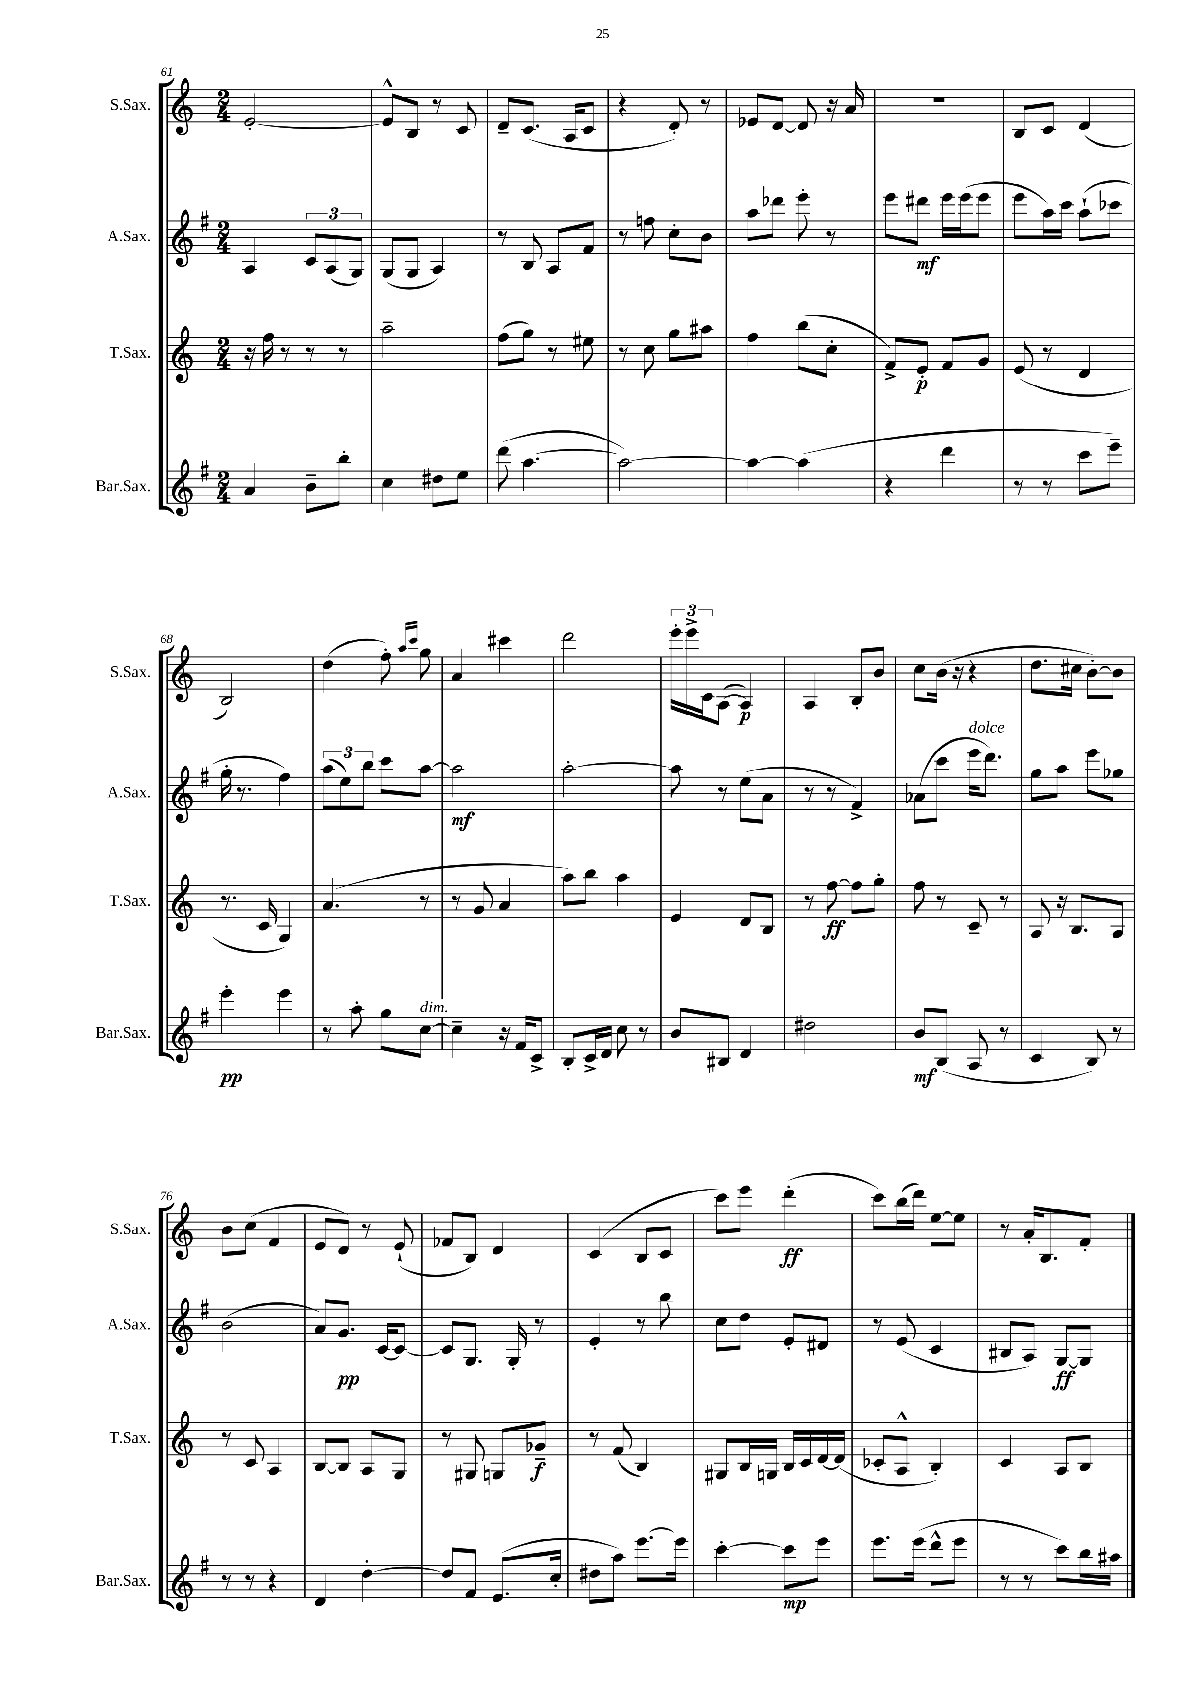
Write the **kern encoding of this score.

**kern	**dynam	**kern	**dynam	**kern	**dynam	**kern	**dynam
*part4	*part4	*part3	*part3	*part2	*part2	*part1	*part1
*staff4	*staff4	*staff3	*staff3	*staff2	*staff2	*staff1	*staff1
*I"Bar.Sax.	*	*I"T.Sax.	*	*I"A.Sax.	*	*I"S.Sax.	*
*I'Bar.Sax.	*	*I'T.Sax.	*	*I'A.Sax.	*	*I'S.Sax.	*
*clefG2	*	*clefG2	*	*clefG2	*	*clefG2	*
*k[f#]	*	*k[]	*	*k[f#]	*	*k[]	*
*M2/4	*	*M2/4	*	*M2/4	*	*M2/4	*
=61	=61	=61	=61	=61	=61	=61	=61
4a/	.	16r	.	4A/	.	[2e'/	.
.	.	16ff\	.	.	.	.	.
.	.	8r	.	.	.	.	.
8b~\L	.	8r	.	12c/L	.	.	.
.	.	.	.	(12A/	.	.	.
8bb'\J	.	8r	.	.	.	.	.
.	.	.	.	12G/J)	.	.	.
=62	=62	=62	=62	=62	=62	=62	=62
4cc\	.	2aa~\	.	(8G/L	.	8e^^/L]	.
.	.	.	.	8G/J	.	8B/J	.
8dd#X\L	.	.	.	4A/)	.	8r	.
8ee\J	.	.	.	.	.	8c/	.
=63	=63	=63	=63	=63	=63	=63	=63
(8ddd\	.	(8ff\L	.	8r	.	8d~/L	.
[4.aa\	.	8gg\J)	.	8B/	.	(8.c/J	.
.	.	8r	.	8A/L	.	.	.
.	.	.	.	.	.	16A/KL	.
.	.	8ee#X\	.	8f#/J	.	8c/J	.
=64	=64	=64	=64	=64	=64	=64	=64
2aa\_)	.	8r	.	8r	.	4r	.
.	.	8cc\	.	8ffn\	.	.	.
.	.	8gg\L	.	8cc'\L	.	8d'/)	.
.	.	8aa#X\J	.	8b\J	.	8r	.
=65	=65	=65	=65	=65	=65	=65	=65
4aa\_	.	4ff\	.	8aa\L	.	8e-X/L	.
.	.	.	.	8ddd-X\J	.	[8d/J	.
(4aa\]	.	(8bb\L	.	8eee'\	.	8d/]	.
.	.	8cc'\J	.	8r	.	16r	.
.	.	.	.	.	.	16a/	.
=66	=66	=66	=66	=66	=66	=66	=66
4r	.	8f^/L)	.	8eee\L	.	2r	.
.	.	8e'/J	p	8ddd#X\J	mf	.	.
4ddd\	.	8f/L	.	16eee\LL	.	.	.
.	.	.	.	(16eee\J	.	.	.
.	.	8g/J	.	8eee\J	.	.	.
=67	=67	=67	=67	=67	=67	=67	=67
8r	.	(8e/	.	8eee\L	.	8B/L	.
8r	.	8r	.	16aa\L)	.	8c/J	.
.	.	.	.	16ccc\JJ	.	.	.
8ccc\L	.	4d/	.	(8aa`\L	.	(4d/	.
8eee~\J)	.	.	.	8ccc-X\J	.	.	.
!!LO:LB:g=z
=68	=68	=68	=68	=68	=68	=68	=68
4eee'\	pp	8.r	.	16gg'\	.	2B/)	.
.	.	.	.	8.r	.	.	.
.	.	16c/	.	.	.	.	.
4eee\	.	4G/)	.	4ff#\)	.	.	.
=69	=69	=69	=69	=69	=69	=69	=69
8r	.	(4.a/	.	(12aa\L	.	(4dd\	.
.	.	.	.	12ee\)	.	.	.
8aa'\	.	.	.	.	.	.	.
.	.	.	.	12bb\J	.	.	.
8gg\L	.	.	.	8ccc\L	.	8ff'\)	.
.	.	.	.	.	.	16qqaa/LL	.
.	.	.	.	.	.	16qqccc/JJ	.
!LO:TX:a:i:t=dim.	!	!	!	!	!	!	!
[8cc\J	.	8r	.	[8aa\J	.	8gg\	.
=70	=70	=70	=70	=70	=70	=70	=70
4cc~\]	.	8r	.	2aa\]	mf	4a/	.
.	.	8g/	.	.	.	.	.
16r	.	4a/	.	.	.	4ccc#X\	.
16f#/KL	.	.	.	.	.	.	.
8c^/J	.	.	.	.	.	.	.
=71	=71	=71	=71	=71	=71	=71	=71
8B'/L	.	8aa\L)	.	[2aa'\	.	2ddd\	.
16c^/L	.	8bb\J	.	.	.	.	.
16d/JJ	.	.	.	.	.	.	.
8cc\	.	4aa\	.	.	.	.	.
8r	.	.	.	.	.	.	.
=72	=72	=72	=72	=72	=72	=72	=72
8b/L	.	4e/	.	8aa\]	.	24eee'\LL	.
.	.	.	.	.	.	24eee^\	.
.	.	.	.	.	.	24c\J	.
8B#X/J	.	.	.	8r	.	([8A\J	.
4d/	.	8d/L	.	(8ee\L	.	4A/])	p
.	.	8B/J	.	8a\J	.	.	.
=73	=73	=73	=73	=73	=73	=73	=73
2dd#X\	.	8r	.	8r	.	4A/	.
.	.	[8ff\	ff	8r	.	.	.
.	.	8ff\L]	.	4f#^/)	.	8B'/L	.
.	.	8gg'\J	.	.	.	8b/J	.
=74	=74	=74	=74	=74	=74	=74	=74
8b/L	mf	8ff\	.	(8a-X\L	.	8cc\L	.
(8B/J	.	8r	.	8ccc\J	.	(16b\Jk	.
.	.	.	.	.	.	16r	.
!	!	!	!	!LO:TX:a:i:t=dolce	!	!	!
8A/	.	8c~/	.	16eee\KL	.	4r	.
.	.	.	.	8.ddd\J)	.	.	.
8r	.	8r	.	.	.	.	.
=75	=75	=75	=75	=75	=75	=75	=75
4c/	.	8A/	.	8gg\L	.	8.dd\L	.
.	.	16r	.	8aa\J	.	.	.
.	.	8.B/L	.	.	.	16cc#X\Jk	.
8B/)	.	.	.	8eee\L	.	[8b'\L)	.
8r	.	8A/J	.	8gg-X\J	.	8b\J]	.
!!LO:LB:g=z
=76	=76	=76	=76	=76	=76	=76	=76
8r	.	8r	.	(2b\	.	8b\L	.
8r	.	8c/	.	.	.	(8cc\J	.
4r	.	4A/	.	.	.	4f/	.
=77	=77	=77	=77	=77	=77	=77	=77
4d/	.	[8B/L	.	8a/L)	.	8e/L	.
.	.	8B/J]	.	8.g/J	pp	8d/J)	.
[4dd'\	.	8A/L	.	.	.	8r	.
.	.	.	.	[16c/KL	.	.	.
.	.	8G/J	.	8c/J_	.	(8e`/	.
=78	=78	=78	=78	=78	=78	=78	=78
8dd/L]	.	8r	.	8c/L]	.	8f-X/L	.
8f#/J	.	8G#X/	.	8.G/J	.	8B/J)	.
(8.e/L	.	8Gn/L	.	.	.	4d/	.
.	.	.	.	16G'/	.	.	.
.	.	8g-X~/J	f	8r	.	.	.
16cc'/Jk	.	.	.	.	.	.	.
=79	=79	=79	=79	=79	=79	=79	=79
8dd#X\L	.	8r	.	4e'/	.	(4c/	.
8aa\J)	.	(8f/	.	.	.	.	.
[8.eee\L	.	4B/)	.	8r	.	8B/L	.
.	.	.	.	8bb\	.	8c/J	.
16eee\Jk]	.	.	.	.	.	.	.
=80	=80	=80	=80	=80	=80	=80	=80
[4ccc'\	.	8G#X/L	.	8cc\L	.	8ccc\L)	.
.	.	16B/L	.	8dd\J	.	8eee\J	.
.	.	16Gn/JJ	.	.	.	.	.
8ccc\L]	mp	16B/LL	.	8e'/L	.	(4ddd'\	ff
.	.	16c/	.	.	.	.	.
8eee\J	.	[16d/	.	8d#X/J	.	.	.
.	.	(16d/JJ]	.	.	.	.	.
=81	=81	=81	=81	=81	=81	=81	=81
8.eee\L	.	8c-X'/L	.	8r	.	8ccc\L)	.
.	.	8A^^/J	.	(8e/	.	(16bb\L	.
(16eee\Jk	.	.	.	.	.	16ddd\JJ)	.
8ddd^^\L	.	4B'/)	.	4c/	.	[8ee\L	.
8eee\J	.	.	.	.	.	8ee\J]	.
=82	=82	=82	=82	=82	=82	=82	=82
8r	.	4c/	.	8B#X/L	.	8r	.
8r	.	.	.	8A/J)	.	16a'/KL	.
.	.	.	.	.	.	8.B/	.
8ccc\L)	.	8A/L	.	[8G/L	ff	.	.
16bb\L	.	8B/J	.	8G/J]	.	8f'/J	.
16aa#X\JJ	.	.	.	.	.	.	.
==	==	==	==	==	==	==	==
*-	*-	*-	*-	*-	*-	*-	*-
